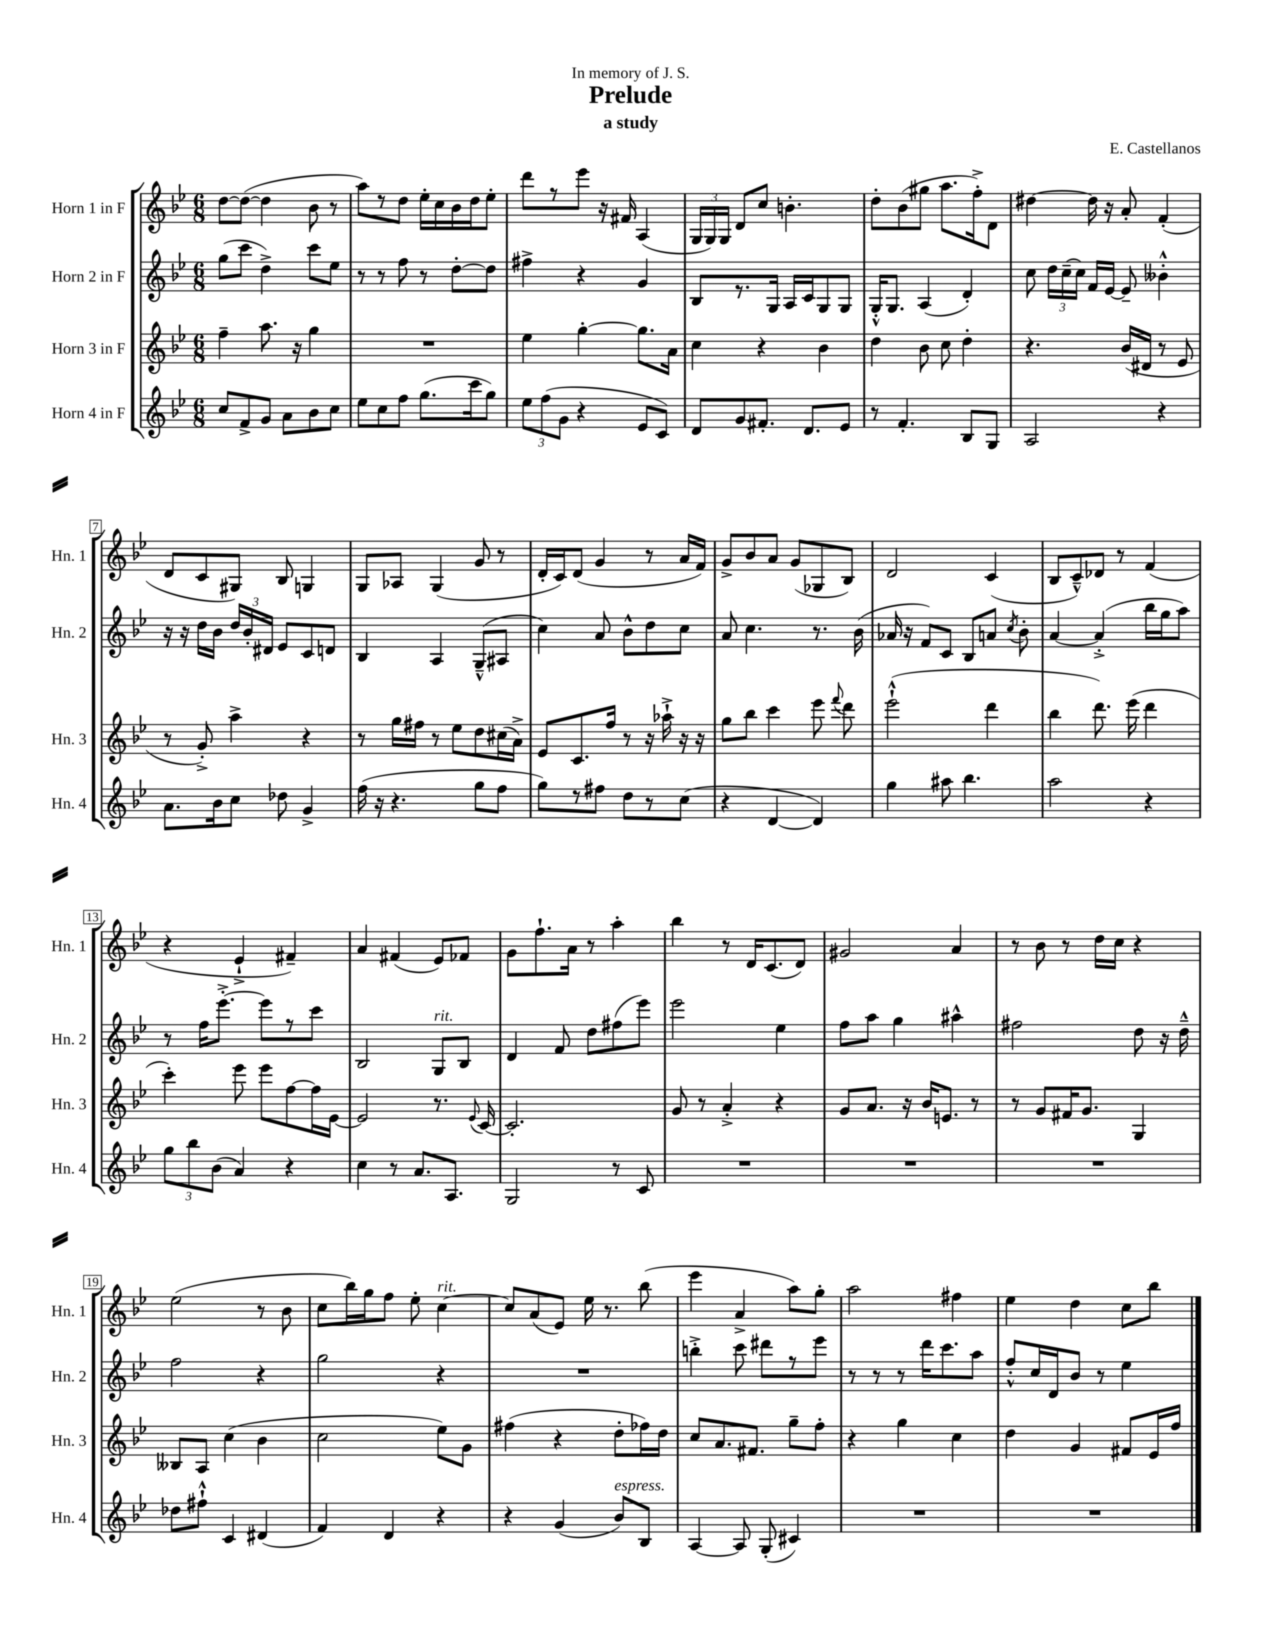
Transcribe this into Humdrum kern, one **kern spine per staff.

**kern	**kern	**kern	**kern
*staff4	*staff3	*staff2	*staff1
*clefG2	*clefG2	*clefG2	*clefG2
*k[b-e-]	*k[b-e-]	*k[b-e-]	*k[b-e-]
*M6/8	*M6/8	*M6/8	*M6/8
8cc/L	4ff~\	(8gg\L	[8dd\L
8f^/	.	8ccc\J	(8dd\_J
8g/J	8.aa\	4dd^\)	4dd\]
8a\L	.	.	.
.	16r	.	.
8b-\	4gg\	8ccc\L	8b-\
8cc\J	.	8ee-\J	8r
=	=	=	=
8ee-\L	2.r	8r	8aa\L)
8cc\	.	8r	8r
8ff\J	.	8ff\	8dd\J
(8.gg\L	.	8r	16ee-'\LL
.	.	.	16cc\
.	.	[8dd'\L	16b-\
16ccc\k	.	.	16dd\J
8gg\J)	.	8dd\]J	8ee-'\J
=	=	=	=
12ee-\L	4ee-\	4ff#^\	8ddd\L
(12ff\	.	.	.
.	.	.	8r
12g\J	.	.	.
4r	[4gg'\	4r	8eee-\J
.	.	.	16r
.	.	.	16f#/
8e-/L	8.gg\]L	4g/	(4A/
8c/J)	.	.	.
.	16a\Jk	.	.
=	=	=	=
8d/L	4cc\	8B-/L	24G/LL
.	.	.	24G/)
.	.	.	24G/JJ
8g/	.	8.r	8d/L
8.f#'/J	4r	.	8cc/J
.	.	16G/Jk	.
.	.	16A/LL	4.b'\
8.d/L	.	16c/J	.
.	4b-\	8G/	.
8e-/J	.	8G/J	.
=	=	=	=
8r	4dd\	16G'^^/LK	8dd'\L
.	.	8.G/J	.
4.f'/	.	.	(8b-\
.	8b-\	(4A/	8gg#\J
.	8cc\	.	8.aa\L
8B-/L	4dd'\	4d'/)	.
.	.	.	16ff'^\k)
8G/J	.	.	8d\J
=	=	=	=
2A/	4.r	8cc\	[4dd#\
.	.	24dd\LL	.
.	.	(24cc~\	.
.	.	24cc\JJ)	.
.	.	16f/LL	16dd#\]
.	.	[16e-/JJ	16r
.	(16b-/LL	8e-~/]	8a'/
.	16d#/JJ	.	.
4r	8r	4b--'^^\	(4f'/
.	8e-/	.	.
=	=	=	=
8.a\L	8r	16r	8d/L
.	.	16r	.
.	8g'^/)	16dd\LL	8c/
16b-\k	.	16b-\JJ	.
8cc\J	4aa^\	24dd/LL	8G#/J)
.	.	24b-'/	.
.	.	24d#/JJ	.
8dd-\	.	8e-/L	8B-/
4g^/	4r	8c/	4G/
.	.	8d/J	.
=	=	=	=
(16ff\	8r	4B-/	8G/L
16r	.	.	.
4.r	16gg\LL	.	8A-/J
.	16ff#\JJ	.	.
.	8r	4A/	(4G/
.	8ee-\L	.	.
8gg\L	8dd\	(8G~^^/L	8g/
8ff\J	(16cc#\L	8A#/J	8r
.	16a^\JJ)	.	.
=	=	=	=
8gg\L)	8e-/L	4cc\)	16d'/LL
.	.	.	16c/J)
8r	8.c/	.	(8d/J
8ff#\J	.	8a/	4g/
.	16ff/Jk	.	.
8dd\L	8r	8b-^^\L	.
8r	16r	8dd\	8r
.	16aa-`^\	.	.
(8cc\J	16r	8cc\J	16a/LL
.	16r	.	16f/JJ)
=	=	=	=
4r	8gg\L	8a/	8g^/L
.	8bb-\J	4.cc\	8b-/
[4d/	4ccc\	.	8a/J
.	.	.	(8g/L
4d/])	8eee-\	8.r	8G-/
.	8qqfff/	.	.
.	8ddd\	.	8B-/J)
.	.	(16b-\	.
=	=	=	=
4gg\	(2eee-`^^\	16a-/	2d/
.	.	16r	.
.	.	8f/L)	.
8aa#\	.	8c/J	.
4.bb-\	.	8B-/L	.
.	4ddd\	8a/J	(4c/
.	.	8qcc/	.
.	.	8b-'\	.
=	=	=	=
2aa\	4bb-\	[4a/	8B-/L
.	.	.	8c~^^/)
.	8.ddd\)	(4a'^/]	8d-/J
.	.	.	8r
.	(16eee-\	.	.
4r	4ddd\	16bb-\LL	(4f/
.	.	16gg\J	.
.	.	8aa\J)	.
=	=	=	=
12gg\L	4ccc'\)	8r	4r
12bb-\	.	.	.
.	.	16ff\LK	.
(12b-\J	.	.	.
.	.	[8.eee-'^\J	.
4a/)	8eee-\	.	4e-`^/
.	8eee-\L	8eee-\]L	.
4r	[8ff\	8r	4f#~/)
.	16ff\]L	8ccc\J	.
.	[16e-\JJ	.	.
=	=	=	=
4cc\	2e-/]	2B-/	4a/
8r	.	.	(4f#/
8.a/L	.	.	.
.	8.r	8G/L	8e-/L)
8.A/J	.	.	.
.	.	8B-/J	8f-/J
.	8qqe-/	.	.
.	[16c/	.	.
=	=	=	=
2G/	2.c'/]	4d/	8g\L
.	.	.	8.ff`\
.	.	8f/	.
.	.	.	16a\Jk
.	.	8dd\L	8r
8r	.	(8ff#\	4aa'\
8c/	.	8eee-\J)	.
=	=	=	=
2.r	8g/	2eee-\	4bb-\
.	8r	.	.
.	4a'^/	.	8r
.	.	.	16d/LK
.	.	.	(8.c/
.	4r	4ee-\	.
.	.	.	8d/J)
=	=	=	=
2.r	8g/L	8ff\L	2g#/
.	8.a/J	8aa\J	.
.	.	4gg\	.
.	16r	.	.
.	16b-/LK	.	.
.	8.e/J	.	.
.	.	4aa#^^\	4a/
.	8r	.	.
=	=	=	=
2.r	8r	2ff#\	8r
.	8g/L	.	8b-\
.	16f#/K	.	8r
.	8.g/J	.	.
.	.	.	16dd\LL
.	.	.	16cc\JJ
.	4G/	8dd\	4r
.	.	16r	.
.	.	16dd~^^\	.
=	=	=	=
8dd-\L	8B--/L	2ff\	(2ee-\
8ff#`^^\J	8A/J	.	.
4c/	(4cc\	.	.
(4d#/	4b-\	4r	8r
.	.	.	8b-\
=	=	=	=
4f/)	2cc\	2gg\	8cc\L
.	.	.	16bb-\L)
.	.	.	16gg\J
4d/	.	.	8ff\J
.	.	.	8ee-'\
4r	8ee-\L)	4r	[4cc\
.	8g\J	.	.
=	=	=	=
4r	(4ff#\	2.r	8cc/]L
.	.	.	(8a/
(4g/	4r	.	8e-/J)
.	.	.	16ee-\
.	.	.	8.r
8b-/L)	8dd'\L	.	.
8B-/J	16ff-\L)	.	(8bb-\
.	16dd\JJ	.	.
=	=	=	=
[4A/	8cc/L	4bb'^\	4eee-\
.	8.a/	.	.
8A/]	.	8ccc\	4a^/
.	8.f#/J	.	.
(8G'/	.	8ddd#\L	.
4c#/)	8gg~\L	8r	8aa\L)
.	8ff'\J	8eee-\J	8gg'\J
=	=	=	=
2.r	4r	8r	2aa\
.	.	8r	.
.	4gg\	8r	.
.	.	16ddd\LK	.
.	.	8.ccc\	.
.	4cc\	.	4ff#\
.	.	8aa\J	.
=	=	=	=
2.r	4dd\	8ff'^^/L	4ee-\
.	.	16cc/L	.
.	.	16d/J	.
.	4g/	8b-/J	4dd\
.	.	8r	.
.	8f#/L	4ee-\	8cc\L
.	16e-/L	.	8bb-\J
.	16ff/JJ	.	.
==	==	==	==
*-	*-	*-	*-
